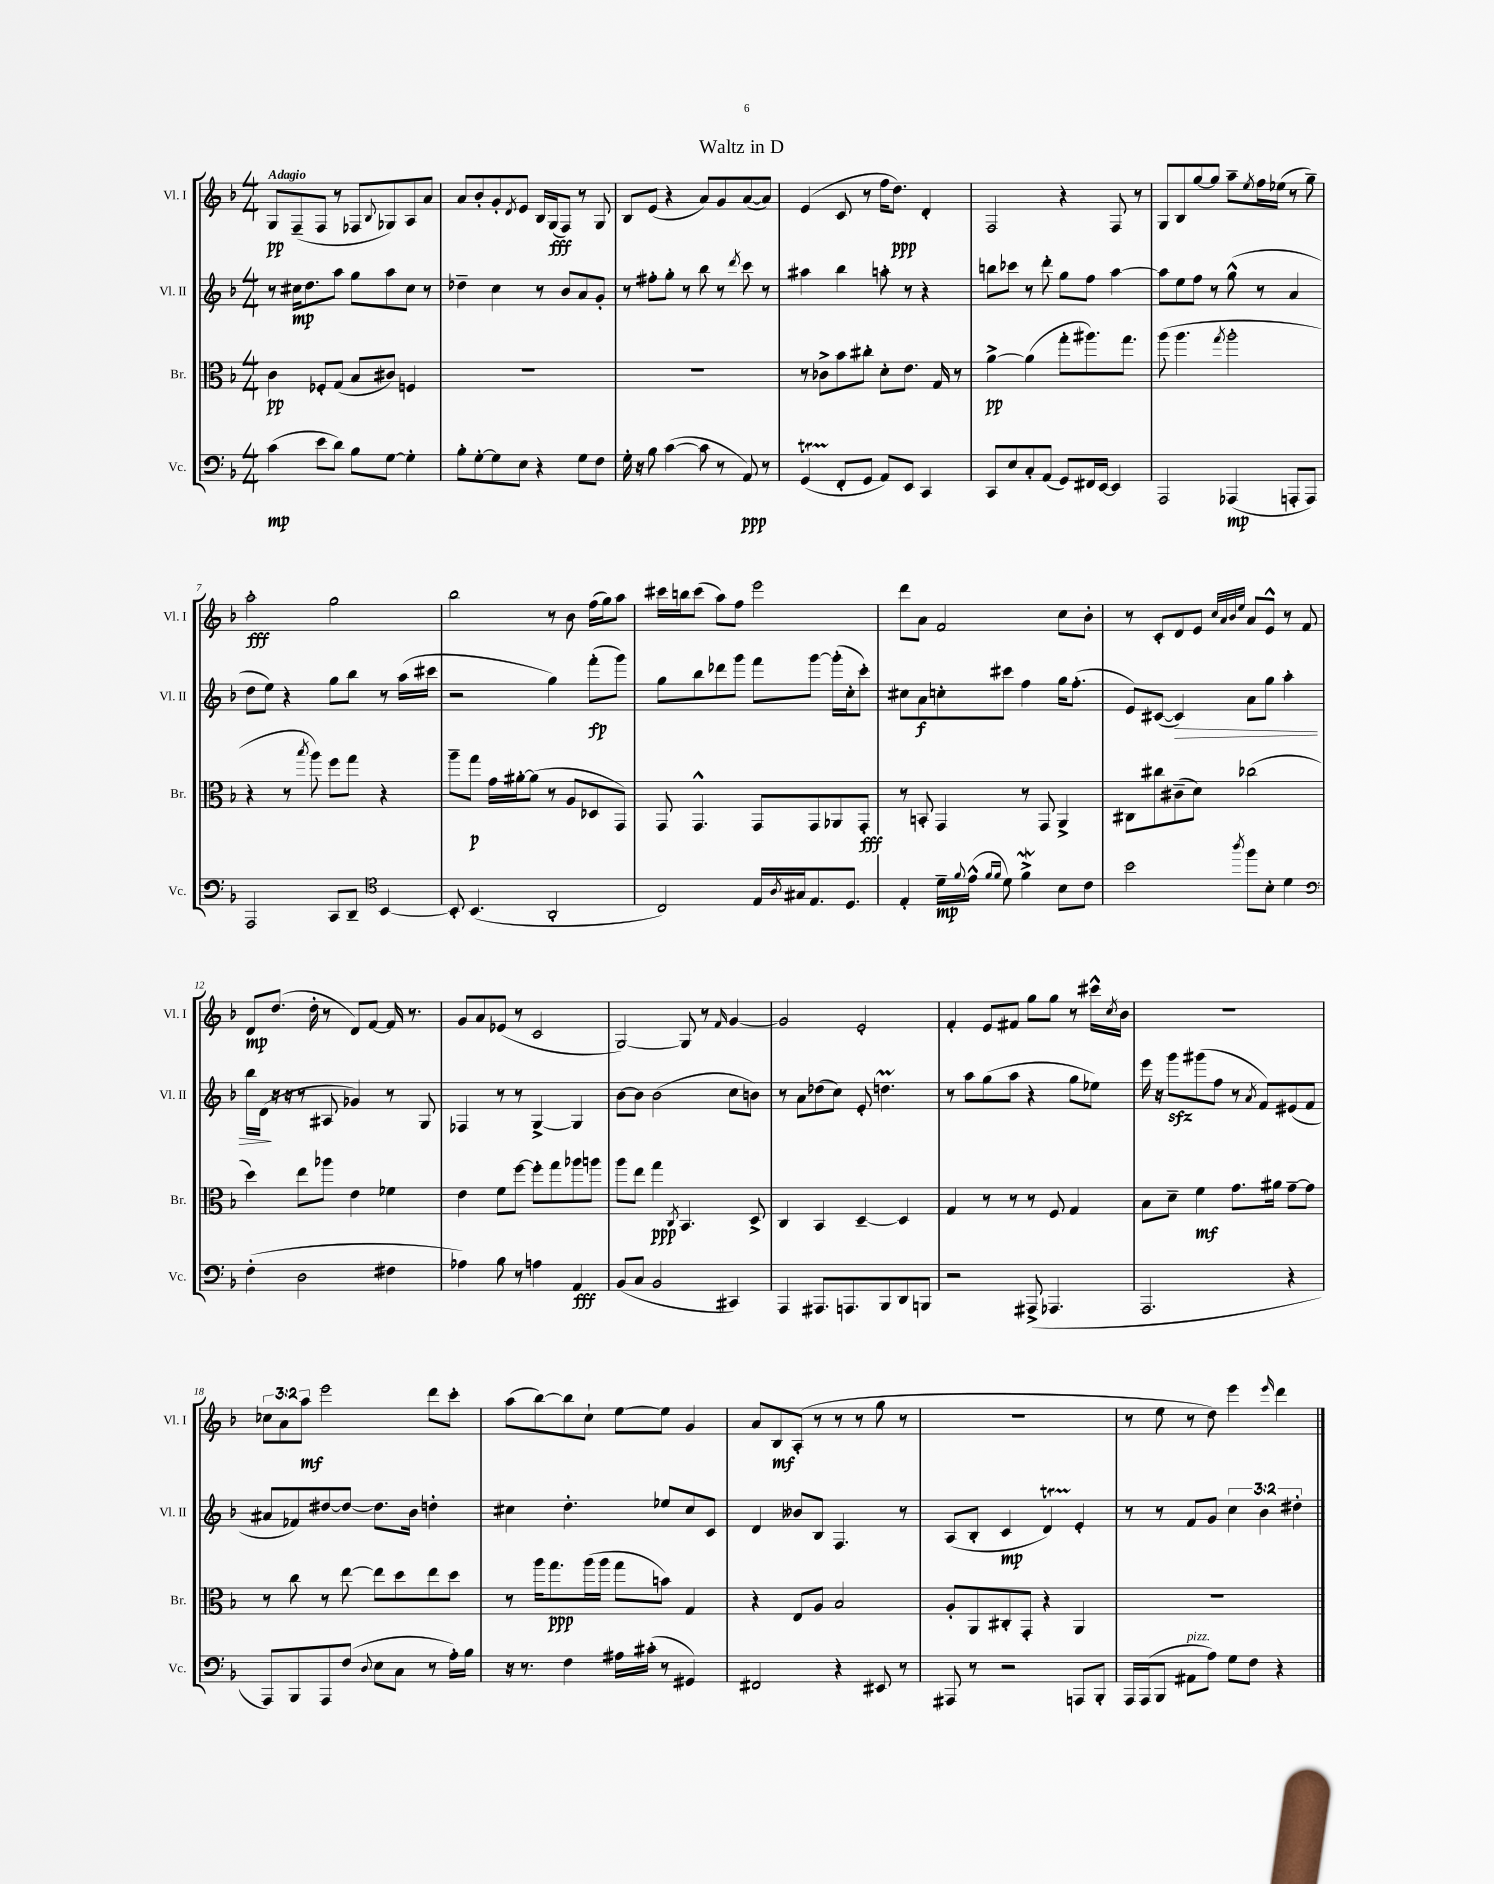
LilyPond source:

\header { title = "Waltz in D" }
<<
\new StaffGroup <<
\new Staff = "s0" \with { instrumentName = "Vl. I" shortInstrumentName = "Vl. I" } {
    \clef treble \key f \major \numericTimeSignature \time 4/4 \override Staff.TupletNumber.text = #tuplet-number::calc-fraction-text \tempo "Adagio"
    g8\pp f8--( f8 r8 fes8 \appoggiatura { bes8 } ges8) a8 a'8 |
    a'8 bes'8-. g'8-. \acciaccatura { d'8 } e'8 bes16 g16\fff( f8) r8 g8 |
    bes8 e'8( r4 a'8) g'8 a'8~( a'8) |
    e'4( c'8 r8 f''16 d''8.\ppp) d'4-. |
    f2 r4 f8 r8 |
    g8 bes8 g''8~ g''8 a''8-- \acciaccatura { e''8 } f''16 ees''16( r8 g''8--) |
    a''2-.\fff g''2 |
    bes''2 r8 bes'8 f''16( g''16) a''8 |
    cis'''16 b''16 cis'''8( a''8) f''8 e'''2 |
    d'''8 a'8 f'2 c''8 bes'8-. |
    r8 c'8-. d'8 e'8 \grace { c''32 a'32 bes'32 e''32 } a'8 e'8-^ r8 f'8 |
    d'8\mp d''8.( d''16-. r8 d'8) f'8~ f'16 r8. |
    g'8 a'8 ees'8( r8 c'2 |
    g2~) g8 r8 \grace { f'16 } g'4~ |
    g'2 e'2-. |
    f'4-. e'8 fis'8 g''8 g''8 r8 cis'''16-^ \acciaccatura { c''8 } bes'16 |
    R1 |
    \tuplet 3/2 { ces''8 a'8 a''8\mf } e'''2 d'''8 c'''8-. |
    a''8( bes''8~) bes''8 c''8-! e''8~ e''8 g'4 |
    a'8 bes8\mf a8-.( r8 r8 r8 g''8 r8 |
    R1 |
    r8 e''8 r8 d''8) e'''4 \grace { e'''16 } d'''4 \bar "|." |
}
\new Staff = "s1" \with { instrumentName = "Vl. II" shortInstrumentName = "Vl. II" } {
    \clef treble \key f \major \numericTimeSignature \time 4/4 \override Staff.TupletNumber.text = #tuplet-number::calc-fraction-text
    r8 cis''16\mp d''8. a''8 g''8 a''8 cis''8 r8 |
    des''4-- c''4 r8 bes'8 a'8 g'8-. |
    r8 fis''8-. g''8-. r8 bes''8 r8 \acciaccatura { d'''8 } c'''8 r8 |
    ais''4 bes''4 a''8-. r8 r4 |
    b''8 ces'''8 r8 d'''8-. g''8 f''8 a''4~ |
    a''8 e''8 f''8 r8 g''8-^( r8 a'4 |
    d''8 e''8) r4 g''8 bes''8 r8 a''16( cis'''16 |
    r2 g''4) f'''8-.\fp( g'''8) |
    g''8 bes''8 des'''8 g'''8 f'''8 g'''8~ g'''16-.( c''16-. c'''8-.) |
    cis''8 a'8\f c''8-. cis'''8 f''4 g''16 f''8.-.( |
    e'8) cis'8~( cis'4\>) a'8 g''8 a''4-. |
    bes''16 d'16\!( r16 r16 r8 ais8 ges'4) r8 g8 |
    fes4 r8 r8 g4~-> g4 |
    bes'8~ bes'8 bes'2( c''8 b'8) |
    r8 a'8 des''8( c''8) e'8-. d''4.\prall |
    r8 a''8 g''8( a''8 r4 g''8 ees''8) |
    e'''16 r16 g'''8\sfz gis'''8( f''8 r8 \acciaccatura { a'8 } f'8) eis'8( f'8 |
    ais'8 fes'8) dis''8~ dis''8~ dis''8. bes'16 d''4-. |
    cis''4 d''4.-. ees''8 cis''8 c'8 |
    d'4 beses'8 bes8 f4. r8 |
    a8( bes8-. c'4\mp d'4\startTrillSpan) e'4-.\stopTrillSpan |
    r8 r8 f'8 g'8 \tuplet 3/2 { c''4 bes'4 dis''4-. } \bar "|." |
}
\new Staff = "s2" \with { instrumentName = "Br." shortInstrumentName = "Br." } {
    \clef alto \key f \major \numericTimeSignature \time 4/4
    c'4\pp fes8-. g8( bes8 cis'8) f4 |
    R1 |
    R1 |
    r8 ces'8-> bes'8 cis''8-. d'8-. e'8. g16 r8 |
    a'4~->\pp a'4( g''8-. ais''8.) g''8. |
    a''8( a''4. \acciaccatura { g''8 } a''2-. |
    r4 r8 \acciaccatura { bes''8 } a''8) f''8 g''8 r4 |
    a''8-- g''8\p g'16 ais'16~-. ais'8( r8 a8 des8 g,8) |
    g,8 g,4.-^ g,8 g,8 aes,8 g,8-.\fff |
    r8 b,8-. g,4 r8 g,8 a,4-> |
    cis8 cis''8 cis'8--( d'8) ces''2( |
    d''4) e''8 aes''8 e'4 fes'4 |
    e'4 f'8 f''8~ f''8-. g''8 aes''8 a''8 |
    a''8 e''8 g''4\ppp \acciaccatura { c8 } bes,4. d8-> |
    c4 bes,4 d4~-- d4 |
    g4 r8 r8 r8 f8 g4 |
    bes8 d'8-- f'4\mf g'8. ais'16 g'8~-- g'8 |
    r8 c''8 r8 e''8~ e''8 d''8 e''8 d''8 |
    r8 a''16 g''8.\ppp a''16( a''16 g''8 b'8) g4 |
    r4 e8 a8 bes2 |
    a8-. a,8 cis8-. g,8-. r4 a,4 |
    R1 \bar "|." |
}
\new Staff = "s3" \with { instrumentName = "Vc." shortInstrumentName = "Vc." } {
    \clef bass \key f \major \numericTimeSignature \time 4/4
    c'4\mp( e'8 d'8) bes8 g8~ g4-. |
    bes8-. g8~-. g8 e8 r4 g8 f8 |
    g16-. r16 bes8 c'4~( c'8 r8 a,8\ppp) r8 |
    g,4\startTrillSpan( f,8-.\stopTrillSpan g,8 a,8) e,8 c,4 |
    c,8 e8 c8-. a,8( g,8) fis,16 e,16~ e,4 |
    a,,2 aes,,4\mp( a,,8-. a,,8) |
    a,,2 c,8 d,8-- \clef tenor bes,4~ |
    bes,8-. bes,4.( a,2-. |
    c2) e16 \acciaccatura { a8 } gis16 e8. d8. |
    e4-. d'16--\mp \appoggiatura { f'8 } e'16-^( \grace { f'16 f'16 } d'8) f'4->\mordent bes8 c'8 |
    bes'2 \acciaccatura { a''8 } f''8 bes8-. d'4 |
    \clef bass f4-.( d2 fis4 |
    aes4) bes8 r8 a4 a,4\fff |
    bes,8( c8 bes,2 cis,4) |
    a,,4 ais,,8. a,,8. bes,,8 d,8 b,,8 |
    r2 ais,,8->( aes,,4. |
    a,,2. r4 |
    a,,8) bes,,8 a,,8 f8( \appoggiatura { d8 } e8 c8 r8 a16-.) bes16 |
    r16 r8. f4 ais16 cis'16-.( r8 gis,4) |
    fis,2 r4 eis,8 r8 |
    ais,,8 r8 r2 a,,8 bes,,8-. |
    a,,16 a,,16( bes,,8 ais,8^\markup { \italic "pizz." } a8) g8 f8 r4 \bar "|." |
}
>>
>>
